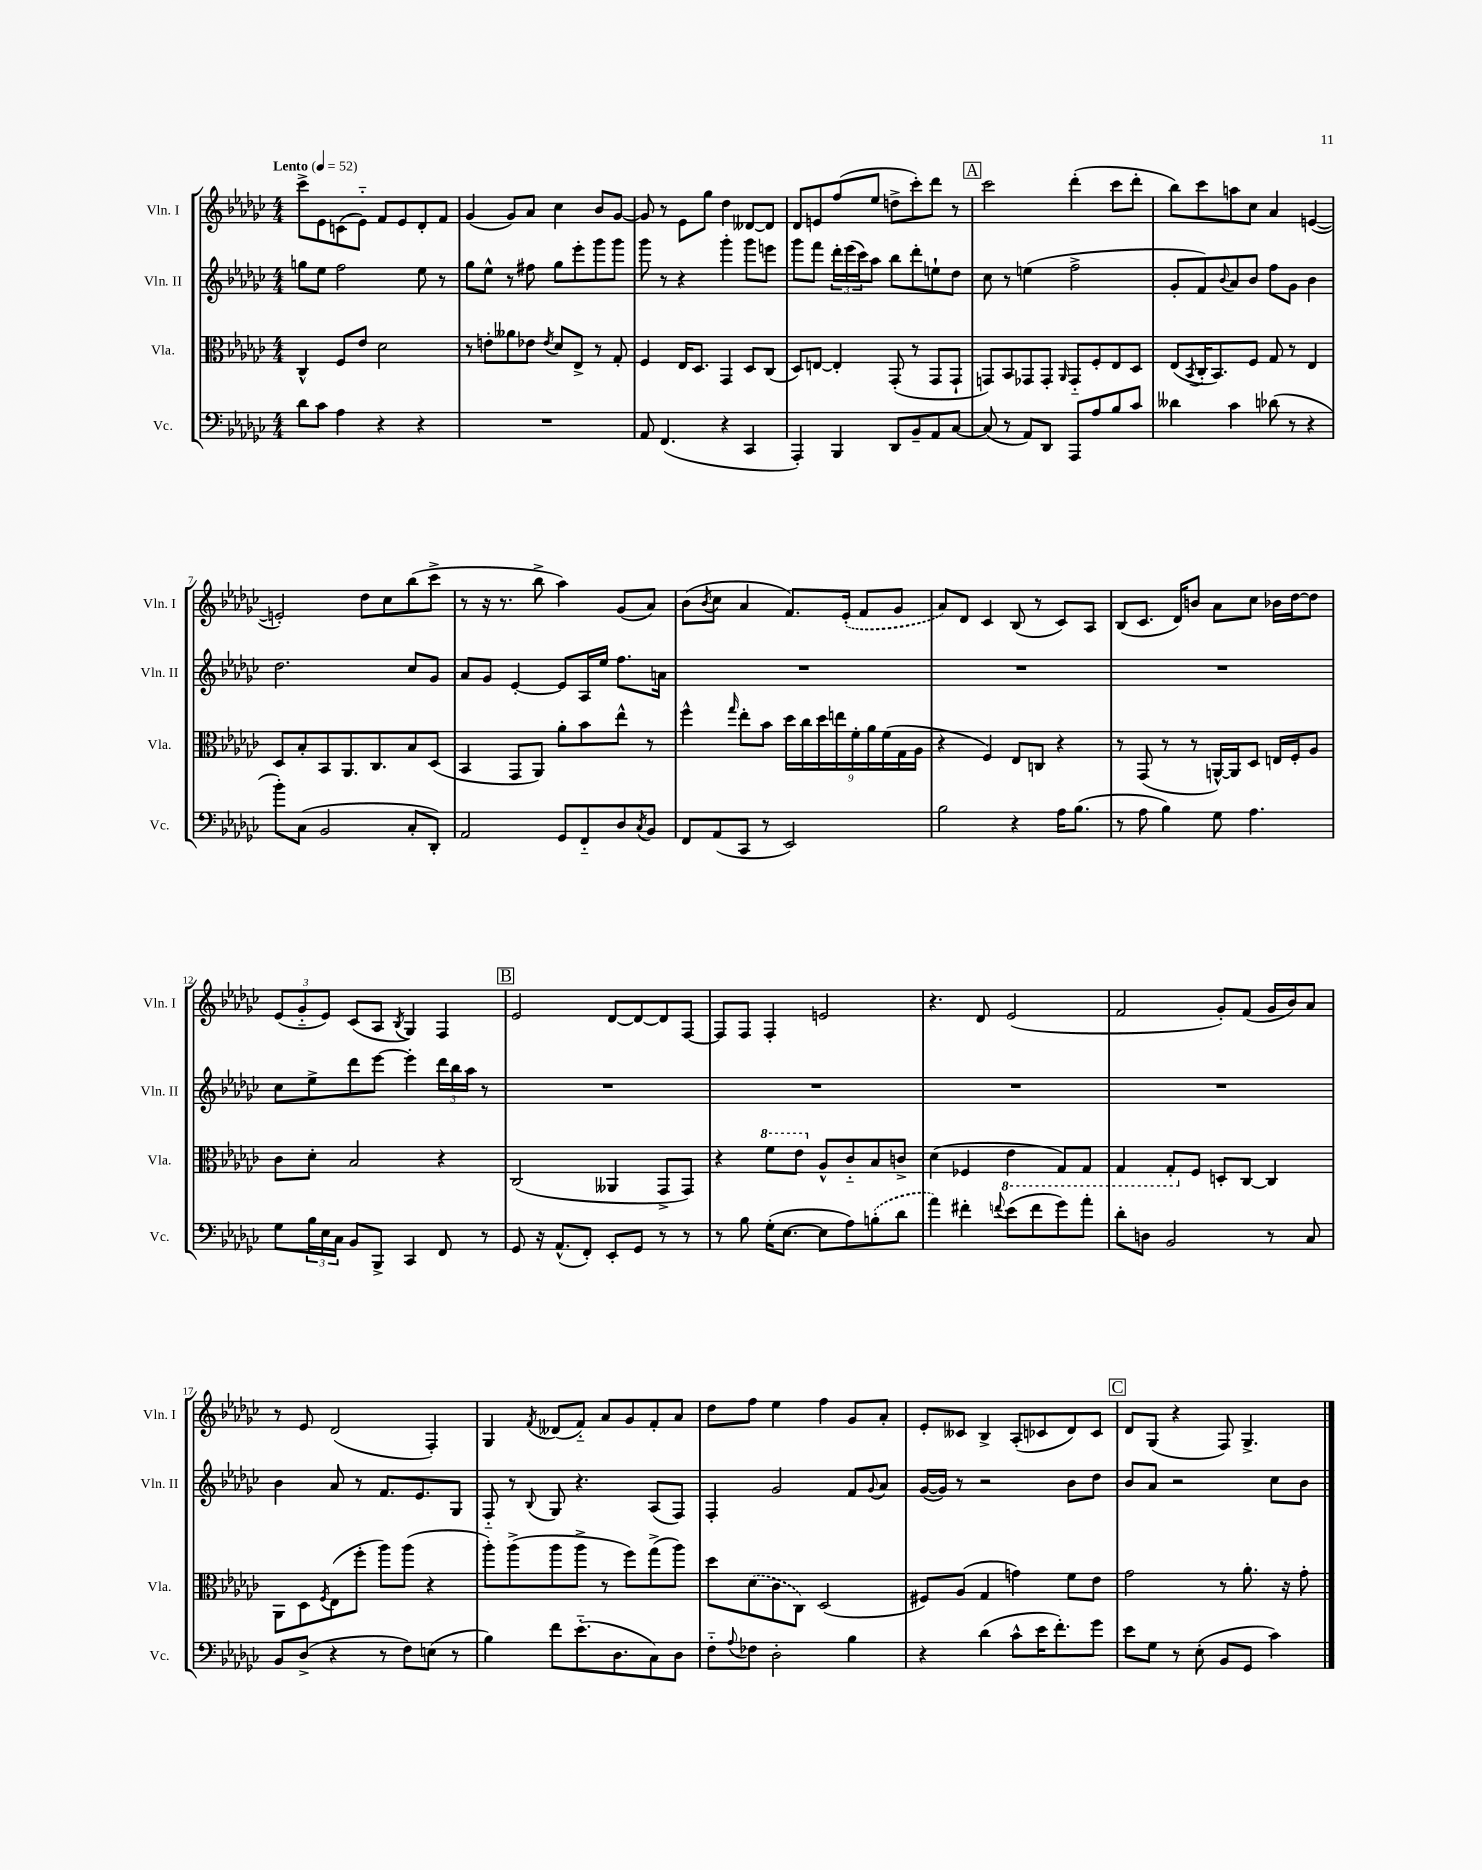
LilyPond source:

<<
\new StaffGroup <<
\new Staff = "s0" \with { instrumentName = "Vln. I" shortInstrumentName = "Vln. I" } {
    \clef treble \key ges \major \numericTimeSignature \time 4/4 \tempo "Lento" 4 = 52
    ces'''8-> ees'8 c'8( ees'8-_) f'8 ees'8 des'8-. f'8 |
    ges'4( ges'8) aes'8 ces''4 bes'8 ges'8~ |
    ges'8 r8 ees'8 ges''8 des''4 deses'8~ deses'8 |
    des'8 e'8 f''8( ees''8 d''8-> ces'''8-.) des'''8 r8 |
    \mark \markup { \box "A" } ces'''2 des'''4-.( ces'''8 des'''8-. |
    bes''8) ces'''8 a''8 ces''8 aes'4 e'4~( |
    e'2-.) des''8 ces''8 bes''8( ces'''8-> |
    r8 r16 r8. bes''8-> aes''4) ges'8( aes'8) |
    bes'8( \acciaccatura { bes'8 } ces''8 aes'4 f'8.) \once \slurDashed ees'16-.( f'8 ges'8 |
    aes'8) des'8 ces'4 bes8( r8 ces'8) aes8 |
    bes8( ces'8. des'16) b'8 aes'8 ces''8 bes'16 des''16~ des''8 |
    \tuplet 3/2 { ees'8( ges'8-_ ees'8) } ces'8( aes8 \acciaccatura { bes8 } ges4) f4 |
    \mark \markup { \box "B" } ees'2 des'8~ des'8~ des'8 f8~ |
    f8 f8 f4-. e'2 |
    r4. des'8 ees'2( |
    f'2 ges'8-.) f'8( ges'16 bes'16) aes'8 |
    r8 ees'8 des'2( f4-.) |
    ges4 \acciaccatura { f'8 } deses'8( f'8-_) aes'8 ges'8 f'8-. aes'8 |
    des''8 f''8 ees''4 f''4 ges'8 aes'8-. |
    ees'8-. ceses'8 bes4-> aes8-.( ces'8 des'8) ces'8 |
    \mark \markup { \box "C" } des'8 ges8( r4 f8) ges4.-> \bar "|." |
}
\new Staff = "s1" \with { instrumentName = "Vln. II" shortInstrumentName = "Vln. II" } {
    \clef treble \key ges \major \numericTimeSignature \time 4/4
    g''8 ees''8 f''2 ees''8 r8 |
    ges''8 ees''8-^ r8 fis''8 ges''8 ees'''8-. ges'''8 ges'''8 |
    ges'''8 r8 r4 ges'''4-. ges'''8 e'''8 |
    ges'''8 f'''8 \tuplet 3/2 { des'''16-. ees'''16( ces'''16) } aes''8 bes''8 des'''8-. e''8-! des''8 |
    \mark \markup { \box "A" } ces''8 r8 e''4( f''2-> |
    ges'8-. f'8) \appoggiatura { bes'8 } aes'8 bes'8 f''8 ges'8 bes'4 |
    des''2. ces''8 ges'8 |
    aes'8 ges'8 ees'4~-. ees'8 aes16 ees''16 f''8. a'16 |
    R1 |
    R1 |
    R1 |
    ces''8 ees''8-> des'''8 ees'''8~ ees'''4-. \tuplet 3/2 { des'''16 bes''16 aes''16 } r8 |
    \mark \markup { \box "B" } R1 |
    R1 |
    R1 |
    R1 |
    bes'4 aes'8 r8 f'8. ees'8. ges8 |
    f8-_ r8 \appoggiatura { bes8 } ges8 r4. aes8( f8) |
    f4-. ges'2 f'8 \appoggiatura { ges'8 } aes'8 |
    ges'16~( ges'16) r8 r2 bes'8 des''8 |
    \mark \markup { \box "C" } bes'8 aes'8 r2 ces''8 bes'8 \bar "|." |
}
\new Staff = "s2" \with { instrumentName = "Vla." shortInstrumentName = "Vla." } {
    \clef alto \key ges \major \numericTimeSignature \time 4/4
    ces4-^ f8 ees'8 des'2 |
    r8 e'8-. aeses'8 ees'8 \acciaccatura { ees'8 } des'8 ees8-> r8 ges8-. |
    f4 ees16 des8. ges,4 des8 ces8( |
    des8) e8~ e4-. ges,8-.( r8 ges,8 ges,8-! |
    \mark \markup { \box "A" } g,8) bes,8 ges,8 ges,8-. \grace { aes,16 } ges,8-_ f8-. ees8 des8 |
    ees8( \acciaccatura { bes,8 } ces16-. bes,8.) f8 ges8 r8 ees4 |
    des8 bes8-. bes,8 aes,8. ces8. bes8 des8( |
    bes,4 ges,8 aes,8) aes'8-. bes'8 ees''8-^ r8 |
    f''4-^ \grace { ges''16 } ees''8-. bes'8 \tuplet 9/8 { des''16 ces''16 des''16 e''16 f'16-. aes'16 f'16( ges16 aes16 } |
    r4 f4) ees8 c8 r4 |
    r8 ges,8( r8 r8 a,16~-^) a,16 des8 e16 f16-. aes8 |
    ces'8 des'8-. bes2 r4 |
    \mark \markup { \box "B" } ces2( aeses,4 ges,8-> ges,8) |
    r4 \ottava #1 f''8 ees''8 \ottava #0 aes8-^ ces'8-_ bes8 c'8-> |
    des'4( fes4 \ottava #-1 ees4 ges,8) ges,8 |
    ges,4 ges,8-. \ottava #0 f8 d8-. ces8~ ces4 |
    aes,8 des8 \acciaccatura { f8 } ees8( f''8-. aes''8) aes''8( r4 |
    aes''8-.) aes''8->( aes''8 aes''8-> r8 f''8) ges''8->( aes''8) |
    des''8 \once \slurDashed des'8( ces'8 ces8) des2( |
    fis8) aes8( ges4 g'4) f'8 ees'8 |
    \mark \markup { \box "C" } ges'2 r8 aes'8.-. r16 ges'8-. \bar "|." |
}
\new Staff = "s3" \with { instrumentName = "Vc." shortInstrumentName = "Vc." } {
    \clef bass \key ges \major \numericTimeSignature \time 4/4
    des'8 ces'8 aes4 r4 r4 |
    R1 |
    aes,8 f,4.( r4 ces,4 |
    aes,,4-.) bes,,4 des,8 bes,8-- aes,8 ces8~ |
    \mark \markup { \box "A" } ces8( r8 aes,8) des,8 aes,,8 aes8 bes8 ces'8 |
    deses'4 ces'4 des'8( r8 r4 |
    bes'8-.) ces8( bes,2 ces8-. des,8-.) |
    aes,2 ges,8 f,8-_ des8 \acciaccatura { ces8 } bes,8 |
    f,8 aes,8( ces,8 r8 ees,2) |
    bes2 r4 aes16 bes8.( |
    r8 aes8 bes4) ges8 aes4. |
    ges8 \tuplet 3/2 { bes16 ees16 ces16 } bes,8 bes,,8-> ces,4 f,8 r8 |
    \mark \markup { \box "B" } ges,8 r16 aes,8.-^( f,8-.) ees,8-. ges,8 r8 r8 |
    r8 bes8 ges16-.( ees8.~ ees8 aes8) \once \slurDashed b8-.( des'8 |
    aes'4) fis'4-. \appoggiatura { f'8 } ees'8( f'8 ges'8) aes'8-. |
    des'8-. d8 bes,2 r8 ces8 |
    bes,8 des8->( r4 r8 f8) e8( r8 |
    bes4) f'8 ees'8.-_( des8. ces8) des8 |
    f8-_ \appoggiatura { aes8 } fes8 des2-. bes4 |
    r4 des'4( ces'8-^ ees'16 f'8.-.) ges'8 |
    \mark \markup { \box "C" } ees'8 ges8 r8 ees8-.( bes,8 ges,8 ces'4) \bar "|." |
}
>>
>>
